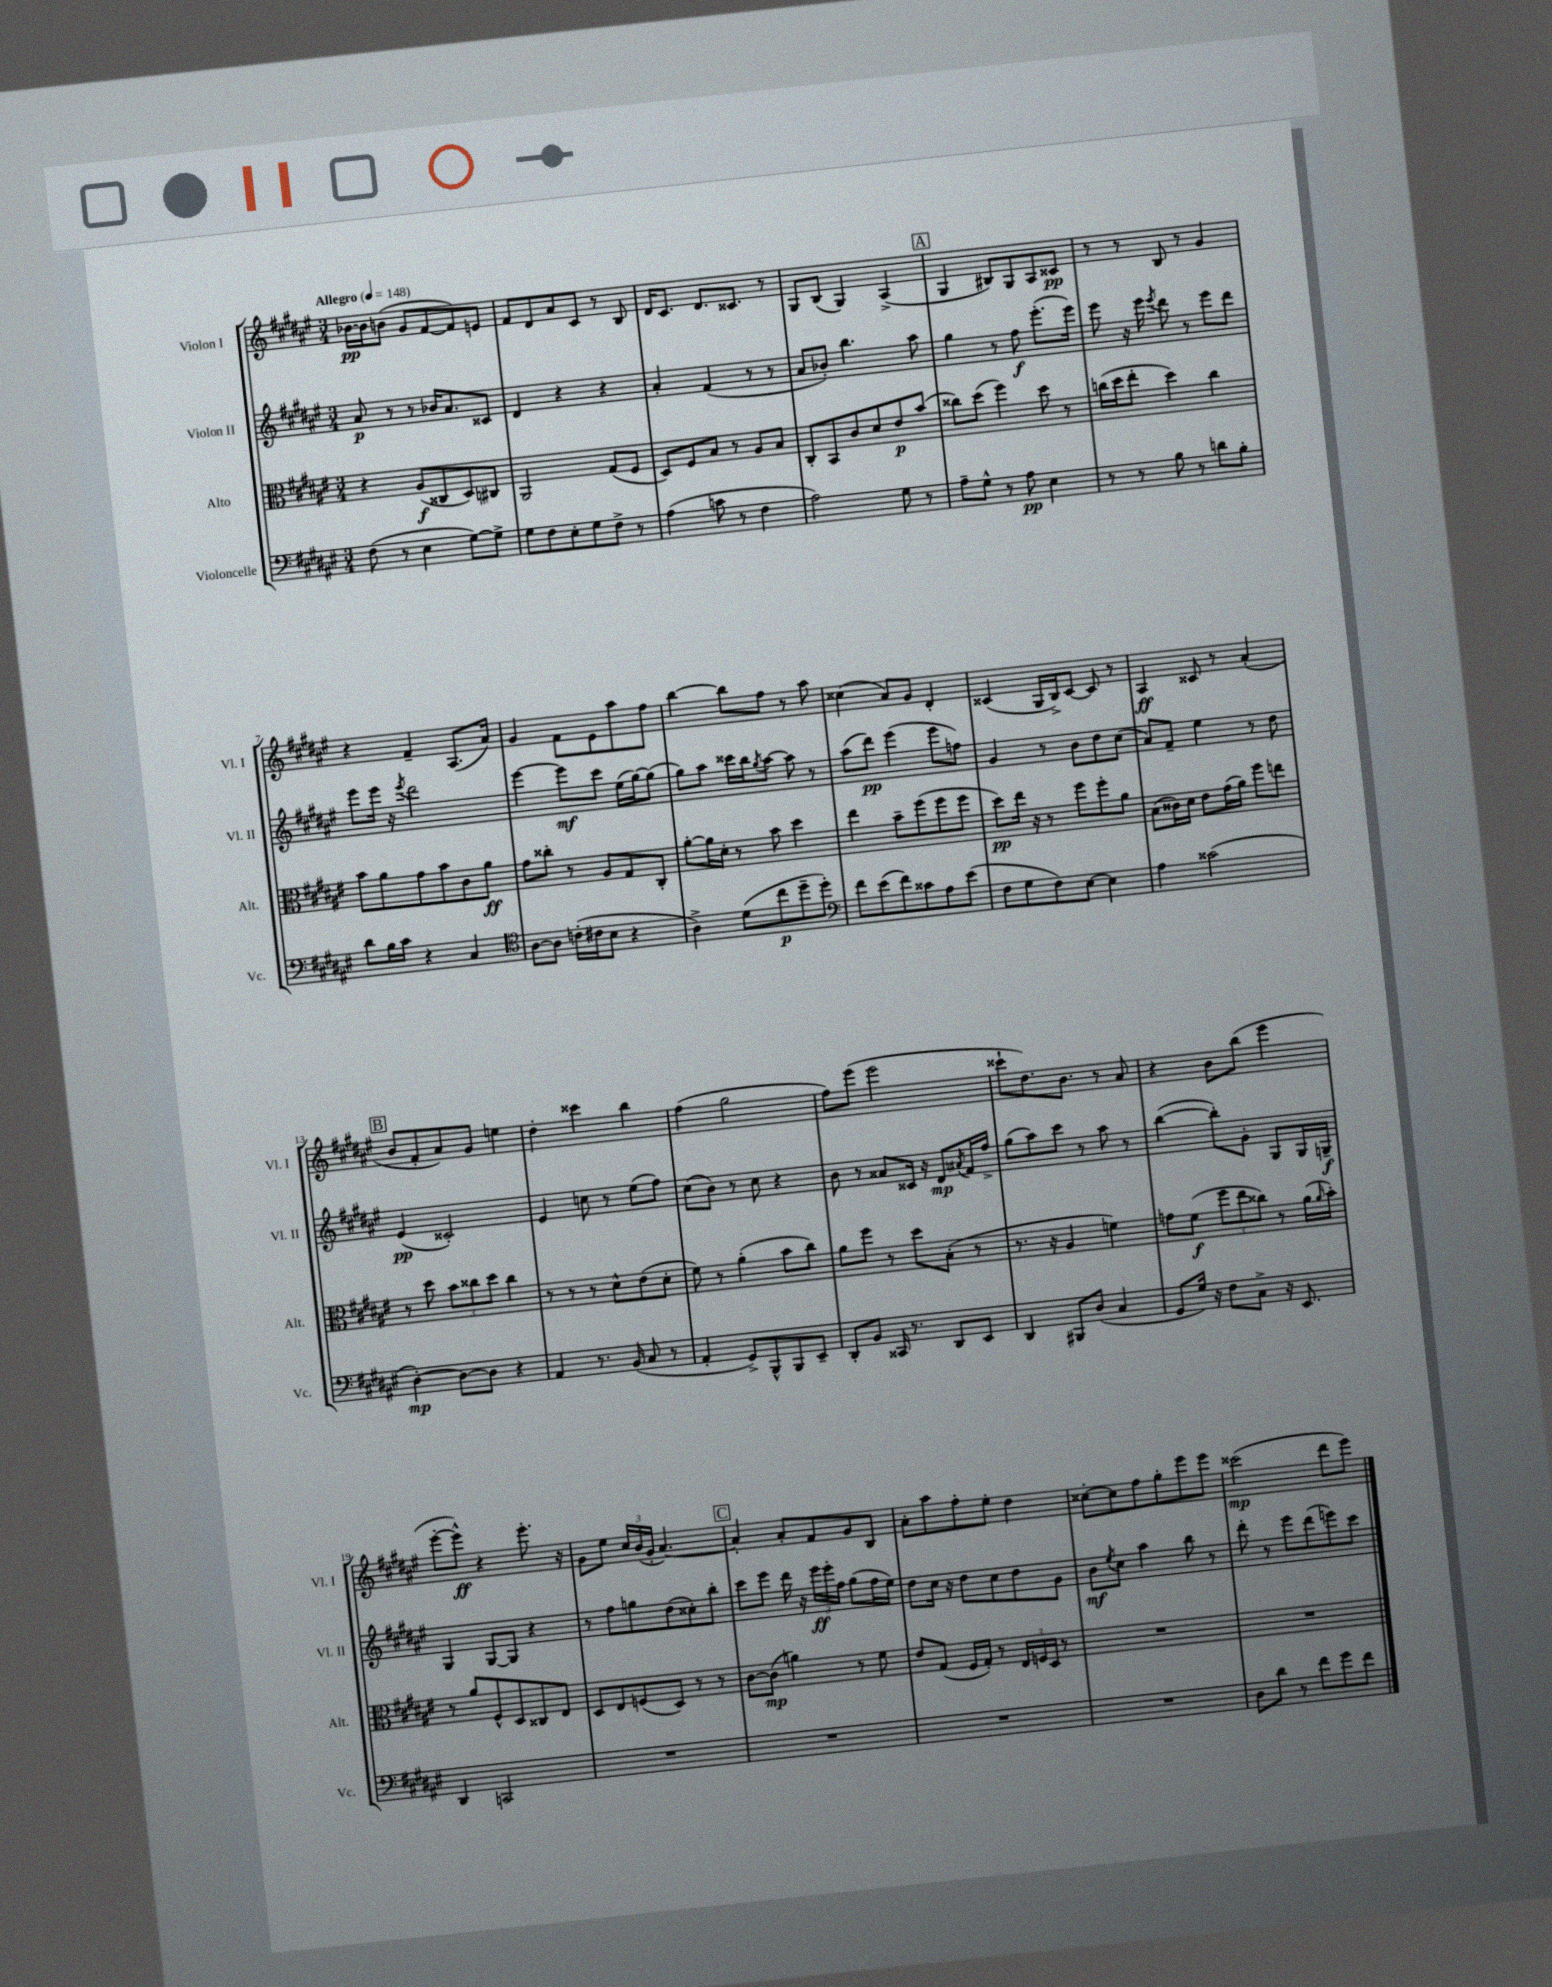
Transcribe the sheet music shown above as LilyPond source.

<<
\new StaffGroup <<
\new Staff = "s0" \with { instrumentName = "Violon I" shortInstrumentName = "Vl. I" } {
    \clef treble \key fis \major \numericTimeSignature \time 3/4 \tempo "Allegro" 4 = 148
    bes'16~\pp bes'16 b'8( gis'8 fis'8~ fis'8) e'8 |
    fis'8 dis'8 ais'8 cis'8 r8 b8 |
    dis'16 cis'8. dis'8. cisis'8. r8 |
    gis8 b8( gis4) ais4->( |
    \mark \markup { \box "A" } gis4 bis8) gis8 ais8 cisis'8\pp |
    r8 r8 b8 r8 gis'4 |
    r4 fis'4-- ais8.( ais'16) |
    gis'4 fis'8 eis'8 ais''8 fis''8 |
    b''4~ b''8 fis''8 r8 ais''8 |
    cisis''4( ais'8) gis'8 dis'4-. |
    cisis'4( gis16 b16->) cisis'8~ cisis'8 r8 |
    ais4\ff cisis'8 r8 ais'4-.( |
    \mark \markup { \box "B" } b'8 fis'8-. ais'8) gis'8 e''4 |
    dis''4-. cisis'''4 b''4 |
    fis''4( gis''2 |
    fis''8) eis'''8( eis'''2 |
    cisis'''8-! dis''8.) b'8. r8 ais'8 |
    r4 b'8 b''8( eis'''4 |
    eis'''8~-. eis'''8-^\ff) r4 eis'''8.-. r16 |
    gis'8 eis''8 \tuplet 3/2 { cis''16 b'16( gis'16-. } ais'4.~) |
    \mark \markup { \box "C" } ais'4-. ais'8-. fis'8 gis'8 b8 |
    ais'8-. ais''8 fis''8-. eis''8-. dis''4 |
    cisis''8~-. cisis''8 fis''8 gis''8-. eis'''8 eis'''8 |
    cisis'''2\mp( dis'''8 eis'''8) \bar "|." |
}
\new Staff = "s1" \with { instrumentName = "Violon II" shortInstrumentName = "Vl. II" } {
    \clef treble \key fis \major \numericTimeSignature \time 3/4
    ais'8\p r8 r8 bes'16 ais'8. cisis'8 |
    dis'4 r4 r4 |
    ais'4-. fis'4( r8 r8 |
    ais'8 bes'8-.) b''4. ais''8 |
    \mark \markup { \box "A" } gis''4 r8 fis''8\f eis'''8.-.( eis'''16) |
    eis'''8 r16 eis'''16 \acciaccatura { eis'''8 } dis'''8 r8 eis'''8 dis'''8 |
    eis'''8 eis'''16 r16 \acciaccatura { eis'''8 } dis'''2 |
    eis'''4~ eis'''8\mf cis'''8 eis''16( gis''16~) gis''8( |
    gis''8) ais''8 cisis'''16 b''16 \acciaccatura { gis''8 } ais''8~ ais''8 r8 |
    ais''8( dis'''8\pp) eis'''4( eis'''8 f''8) |
    gis'4 r8 b'8 dis''8 cis''8( |
    ais'8) fis'8-- eis''4 r8 dis''8 |
    \mark \markup { \box "B" } eis'4\pp( cisis'2-.) |
    eis'4 c''8 r8 eis''8( fis''8) |
    cis''8( b'8) r8 cis''8 r4 |
    b'8 r8 aisis'8 cisis'16 r16 dis'8\mp \acciaccatura { ais'8 } fis'16 fis''16-> |
    gis''8( ais''8) cis'''8 r8 ais''8 r8 |
    b''4~( b''8-.) gis'8-. gis8 gis16 g16--\f |
    gis4 gis8~ gis8 r4 |
    r8 fis''8 g''8 dis''8( cisis''8-.) b''8-. |
    \mark \markup { \box "C" } cis'''8 eis'''8 dis'''16 r16 \tuplet 3/2 { eis'''16\ff eis'''16-. fis''16 } gis''8( fis''16 eis''16) |
    dis''8 cis''16 r16 dis''8 cis''8 dis''8 gis'8 |
    b'8\mf \acciaccatura { eis''8 } cis''8 ais''4 b''8 r8 |
    dis'''8-. r8 eis'''8 dis'''8( e'''8) cis'''8 \bar "|." |
}
\new Staff = "s2" \with { instrumentName = "Alto" shortInstrumentName = "Alt." } {
    \clef alto \key fis \major \numericTimeSignature \time 3/4
    r4 ais8\f( cisis8 dis8) cis8 |
    ais,2 gis8( fis8 |
    dis8) fis8 b8 r8 ais8 b8 |
    cis8-. b,8 cis'8 dis'8 eis'8\p b'8( |
    \mark \markup { \box "A" } cisis''8) dis''8( fis''4) dis''8 r8 |
    c''16( dis''16 eis''8-. dis''4) c''4 |
    b'8 ais'8 gis'8 b'8 cis'8 ais'8\ff |
    gis'8 cisis''8-. r8 ais8 gis8 cis8-. |
    ais'8~-. ais'16 dis'16-. r8 b'8 dis''4 |
    eis''4 b'8-- fis''8( fis''8 fis''8 |
    dis''8\pp) eis''16 r16 r8 fis''8 fis''8-. ais'8 |
    b8( cisis'16) dis'16 eis'8 gis'16( ais'16) fis''8 e''8 |
    \mark \markup { \box "B" } r8 dis''8 \tuplet 3/2 { b'8 cisis''8 dis''8 } cisis''4 |
    r8 r8 r8 dis'8-^ eis'8( dis'8-. |
    fis'8) r8 ais'4-.( b'8 cis''8) |
    ais'8 fis''8 r8 dis''8 b8-.( r8 |
    r8. r16 ais4 f'4) |
    g'8 fis'8\f( \tuplet 3/2 { fis''8 eis''8 cisis''8) } r8 ais'16( \grace { ais'16 } b'16-.) |
    r8 ais'8 fis8-^ dis8 cisis8 eis8 |
    dis8 eis8 f8( dis8) r8 r8 |
    \mark \markup { \box "C" } cis'8~ cis'8\mp( a'4) r8 fis'8 |
    eis'8 gis8( fis16 gis16-.) r8 \tuplet 3/2 { eis16 f16 dis16 } r8 |
    R2. |
    R2. \bar "|." |
}
\new Staff = "s3" \with { instrumentName = "Violoncelle" shortInstrumentName = "Vc." } {
    \clef bass \key fis \major \numericTimeSignature \time 3/4
    fis8( r8 eis4 gis8~) gis8-> |
    gis8 fis8 eis8-. gis8 fis8-> r8 |
    ais4( c'8 r8 fis4 |
    ais2) gis8 r8 |
    \mark \markup { \box "A" } ais8-- gis8-^ r8 ais8\pp eis4 |
    r8 r8 b8 r8 d'8 b8-. |
    dis'8 b16 cis'16 r4 cis4 |
    \clef tenor ais8~ ais8 c'16-.( cis'16 b8 r4 |
    ais4->) dis'8( cis''8\p dis''8-- dis''8-.) |
    \clef bass fis'8 eis'8( fis'8) cisis'8 ais8 eis'8( |
    fis8 gis8 fis8) eis8~ eis4 |
    ais4 cisis'2( |
    \mark \markup { \box "B" } dis4~-.\mp) dis8~ dis8 r4 |
    ais,4 r8. b,16( cis8 r8 |
    ais,4-. gis,8->) b,,8-^ b,,8 eis,8-- |
    dis,8-. b,8 cisis,16 r8. dis,8 eis,8 |
    dis,4 bis,,8 dis8( cis4 |
    gis,8 gis16) r16 fis8 cis8-> r16 eis,8. |
    dis,4 c,2 |
    R2. |
    \mark \markup { \box "C" } R2. |
    R2. |
    R2. |
    dis8 dis'8 r8 fis'8 gis'8 fis'8 \bar "|." |
}
>>
>>
